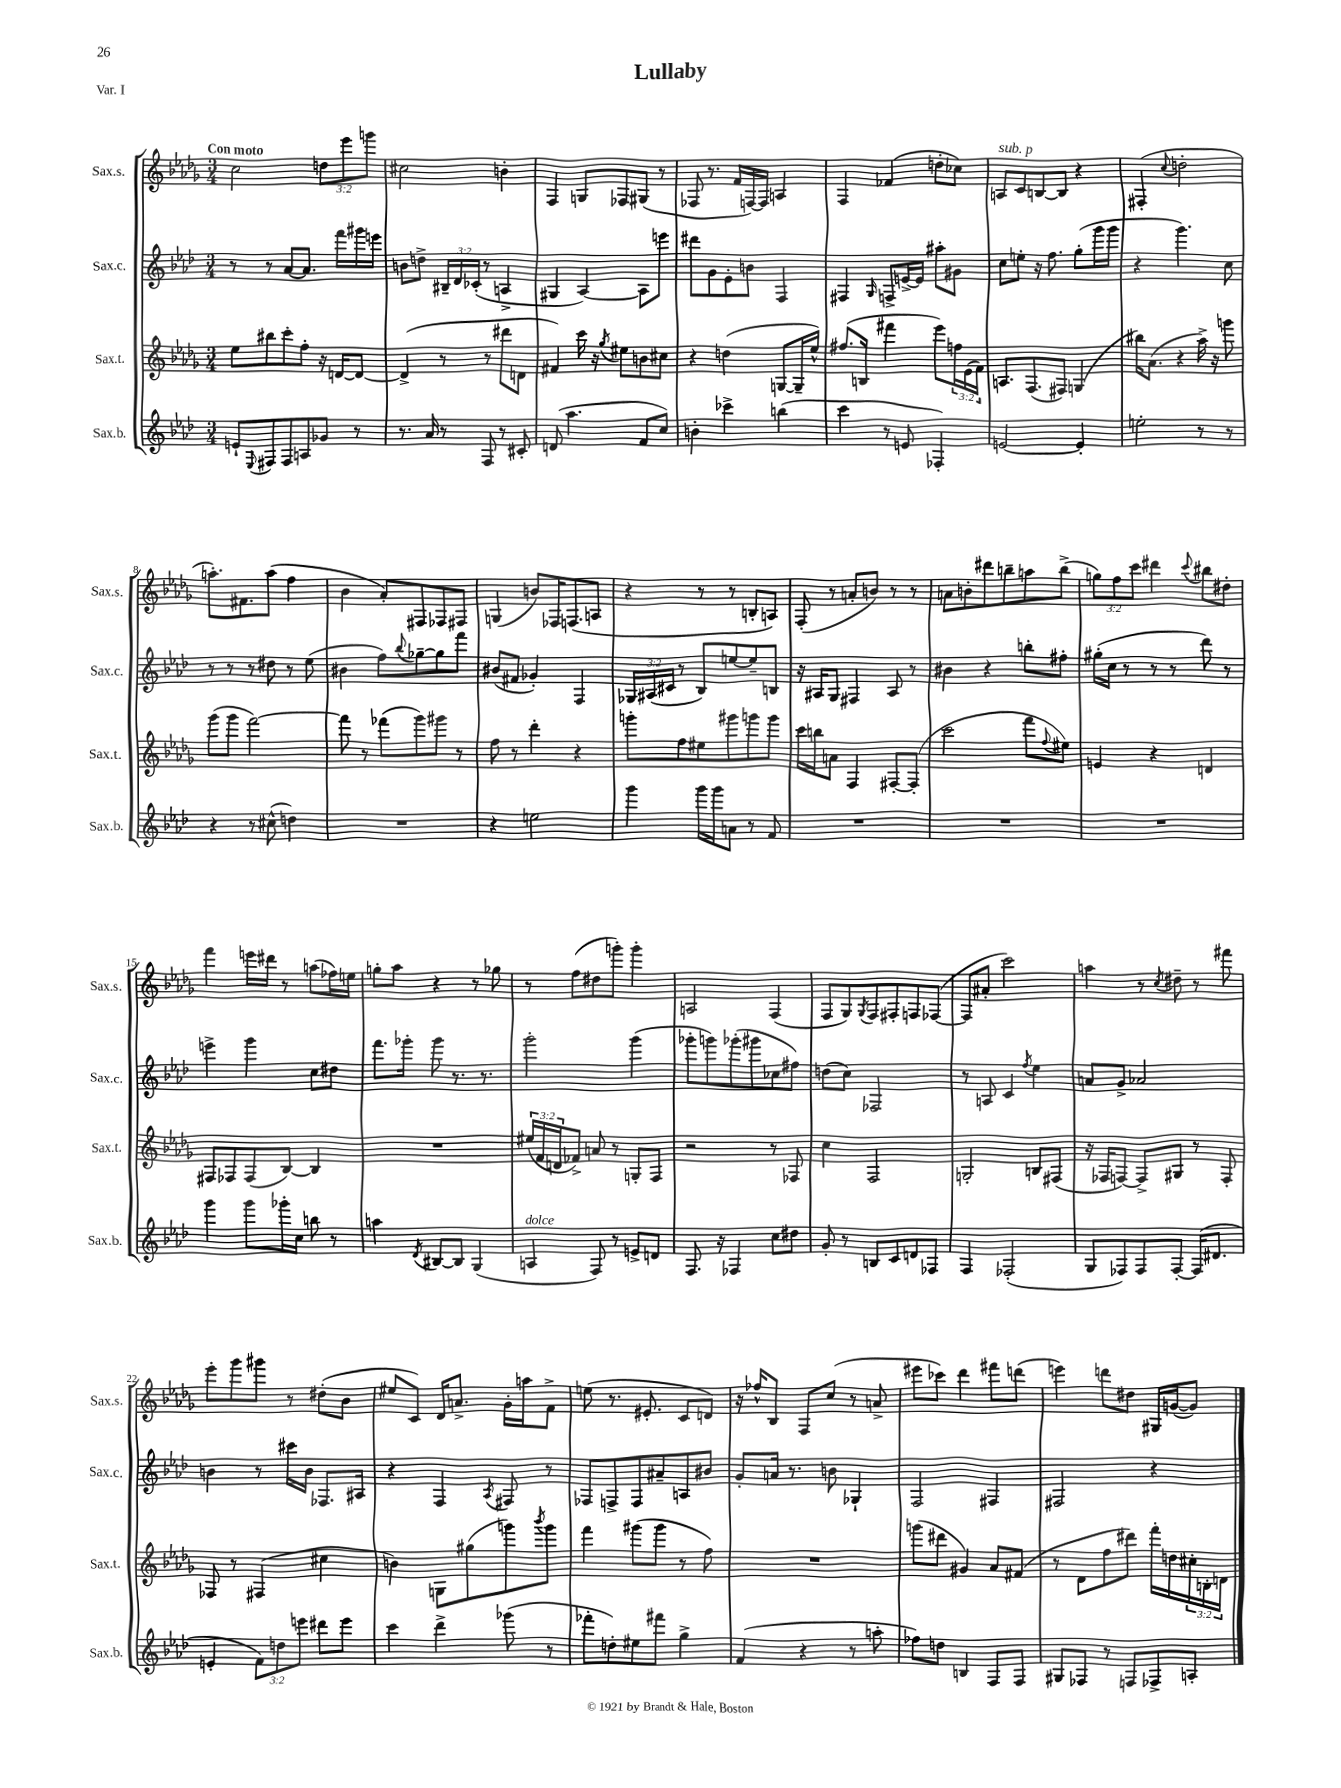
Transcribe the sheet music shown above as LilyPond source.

\header { title = "Lullaby" piece = "Var. I" }
<<
\new StaffGroup <<
\new Staff = "s0" \with { instrumentName = "Sax.s." shortInstrumentName = "Sax.s." } {
    \clef treble \key des \major \numericTimeSignature \time 3/4 \override Staff.TupletNumber.text = #tuplet-number::calc-fraction-text \tempo "Con moto"
    c''2 \tuplet 3/2 { d''8 ees'''8 g'''8 } |
    cis''2 b'4-. |
    f4 g8 fes8 gis8( r8 |
    fes8 r8. f'16 f16~) f16 a4 |
    f4 fes'4( d''8-. ces''8) |
    a8^\markup { \italic "sub. p" } c'8 b8~ b8 r4 |
    fis4-.( \appoggiatura { c''8 } d''2-. |
    a''8.-.) fis'8. a''8( f''4 |
    bes'4 aes'8-.) fis8 fes8 fis8 |
    g4( b'8) fes16 f8.( a8 |
    r4 r8 r8 b8-. a8) |
    f8-.( r8 a'8-. b'8) r8 r8 |
    a'8 b'8-. dis'''8 b''8-- a''8 b''8->( |
    \tuplet 3/2 { g''8) f''8 c'''8 } dis'''4 \appoggiatura { c'''8 } bis''8 dis''8-. |
    f'''4 e'''16 dis'''16 r8 a''8( fes''16) e''16 |
    g''8-. aes''8 r4 r8 ges''8 |
    r8 f''8( dis''8 g'''8-.) g'''4-. |
    a2 f4( |
    f8 ges8) \acciaccatura { ges8 } f8 fis8-. f8 fes8~( |
    fes8 ais'8-. c'''2) |
    a''4 r8 \acciaccatura { c''8 } dis''8-- r8 fis'''8 |
    ees'''8-. ges'''8 gis'''8 r8 dis''8-.( bes'8 |
    eis''8 c'8) des'16 a'8.-> ges'16-. a''16 f'8-> |
    e''8( r8. eis'8.-. c'8 d'8) |
    r16 fes''16-^ bes8 f8 c''8( r8 a'8-> |
    eis'''8 ces'''8) des'''4 fis'''8 d'''8( |
    e'''4) d'''8 dis''8 gis16 g'16~( g'8) \bar "|." |
}
\new Staff = "s1" \with { instrumentName = "Sax.c." shortInstrumentName = "Sax.c." } {
    \clef treble \key aes \major \numericTimeSignature \time 3/4 \override Staff.TupletNumber.text = #tuplet-number::calc-fraction-text
    r8 r8 aes'8~ aes'8. f'''16 gis'''16 e'''16 |
    b'8 d''8-> \tuplet 3/2 { bis16-- des'16 ces'16-.( } r8 a4-> |
    gis4 aes4~) aes8 e'''8 |
    dis'''8 g'8 ees'8-. b'8 f4 |
    fis4 \grace { g16 } f8-> e'16~-> e'16 ais''8-. gis'8 |
    c''8 e''8-. r16 f''8. g''8-.( g'''16 g'''16 |
    r4 g'''4.) c''8 |
    r8 r8 r8 dis''8 r8 ees''8( |
    bis'4 f''8) \appoggiatura { bes''8 } ges''8~-- ges''8 f'''8 |
    bis'8( fis'8 ges'4-.) f4 |
    \tuplet 3/2 { ges16 ais16( cis'16 } r8 bes8) e''8~ e''8-- b8 |
    r16 ais16 g8 fis4 ais8 r8 |
    bis'4 r4 b''8-. fis''8-. |
    gis''16-.( c''16 r8 r8 r8 des'''8) r8 |
    e'''4-> g'''4 c''8 dis''8 |
    f'''8. ges'''16-. ges'''8 r8. r8. |
    g'''2-. g'''4( |
    ges'''8-. g'''8) ges'''8-.( gis'''8 ces''8 fis''8) |
    d''8( c''8) fes2 |
    r8 a8 c'4 \acciaccatura { f''8 } ees''4 |
    a'8 g'8-> aes'2 |
    b'4 r8 cis'''16 b'16 fes8. ais16 |
    r4 f4 \acciaccatura { aes8 } fis8 r8 |
    fes8 f8-> f8 ais'8-- a8 bis'8 |
    g'8-. a'16 r8. b'8 ges4-! |
    f2 fis4 |
    fis2 r4 \bar "|." |
}
\new Staff = "s2" \with { instrumentName = "Sax.t." shortInstrumentName = "Sax.t." } {
    \clef treble \key des \major \numericTimeSignature \time 3/4 \override Staff.TupletNumber.text = #tuplet-number::calc-fraction-text
    ees''8 bis''8 c'''8-. f''8-. r16 d'16~ d'8~ |
    d'4->( r8 r8 dis'''8 d'8 |
    fis'4) c'''16 r16 \acciaccatura { ges''8 } eis''8 b'8 cis''8 |
    r4 d''4( g8~ g16-- ees''16-^) |
    fis''8.( b16 fis'''4 ees'''8) \tuplet 3/2 { f''16 ees'16( f'16) } |
    a8. f8.( fis8) g4( |
    bis''16) aes'8.( r4 aes''16->) r16 g'''8 |
    ges'''8( ges'''8 f'''2~) |
    f'''8 r8 fes'''8( ges'''8) gis'''8 r8 |
    f''8 r8 des'''4-. r4 |
    g'''8-. f''8 eis''8 gis'''8 g'''8 g'''8 |
    c'''16 b''16 a'8 f4 fis8~-. fis8-.( |
    c'''2 f'''8 \appoggiatura { f''8 } eis''8) |
    e'4 r4 d'4 |
    fis8 fes8 fes8( bes8~) bes4 |
    R2. |
    \tuplet 3/2 { eis''16( f'16 d'16 } fes'8->) a'8 r8 g8-. f8 |
    r2 r8 fes8 |
    c''4 f2 |
    g2-. b8 fis8( |
    r16 fes16 f8~) f8-> gis8 r8 f8-. |
    fes8 r8 fis4( cis''4 |
    b'4) g8 gis''8( g'''8) \acciaccatura { bes'''8 } g'''8 |
    f'''4 gis'''8( gis'''8 r8 f''8) |
    R2. |
    g'''8( dis'''8 gis'4) aes'8 fis'8( |
    r8 des'8 f''8 dis'''8) f'''16-. d''16 \tuplet 3/2 { cis''16-. b16-. d'16 } \bar "|." |
}
\new Staff = "s3" \with { instrumentName = "Sax.b." shortInstrumentName = "Sax.b." } {
    \clef treble \key aes \major \numericTimeSignature \time 3/4 \override Staff.TupletNumber.text = #tuplet-number::calc-fraction-text
    e'8-! \appoggiatura { ees8 } fis8 fis8 a8 ges'8 r8 |
    r8. aes'16 r8 f8 r8 cis'8-. |
    d'8( aes''4. f'8 c''8) |
    b'4-. ces'''4-> b''4( |
    c'''4 r8 e'8 fes4-.) |
    e'2~ e'4-. |
    e''2-. r8 r8 |
    r4 r8 cis''8-^( d''4) |
    R2. |
    r4 e''2 |
    g'''4 g'''16 g'''16 a'8 r8 f'8 |
    R2. |
    R2. |
    R2. |
    g'''4 g'''8 ges'''16-. c''16 b''8 r8 |
    a''4 \acciaccatura { des'8 } bis8~ bis8 g4( |
    a4^\markup { \italic "dolce" } f8) r8 e'8-> d'8 |
    f8. r16 fes4 c''8 dis''8 |
    g'8-. r8 b8 c'8 d'8 fes8 |
    f4 fes2-.( |
    g8 fes8) fes8 fes8~-. fes16( dis'8. |
    e'4-. \tuplet 3/2 { f'8) d''8 e'''8 } dis'''8 e'''8 |
    c'''4 des'''4-> ges'''8( r8 |
    fes'''8-. d''8-.) eis''8 fis'''8 g''4-> |
    f'4( r4 r8 a''8-. |
    fes''8) d''8 b4 f8 f8 |
    gis8 fes8 r8 f8 fes8-> a8-. \bar "|." |
}
>>
>>
